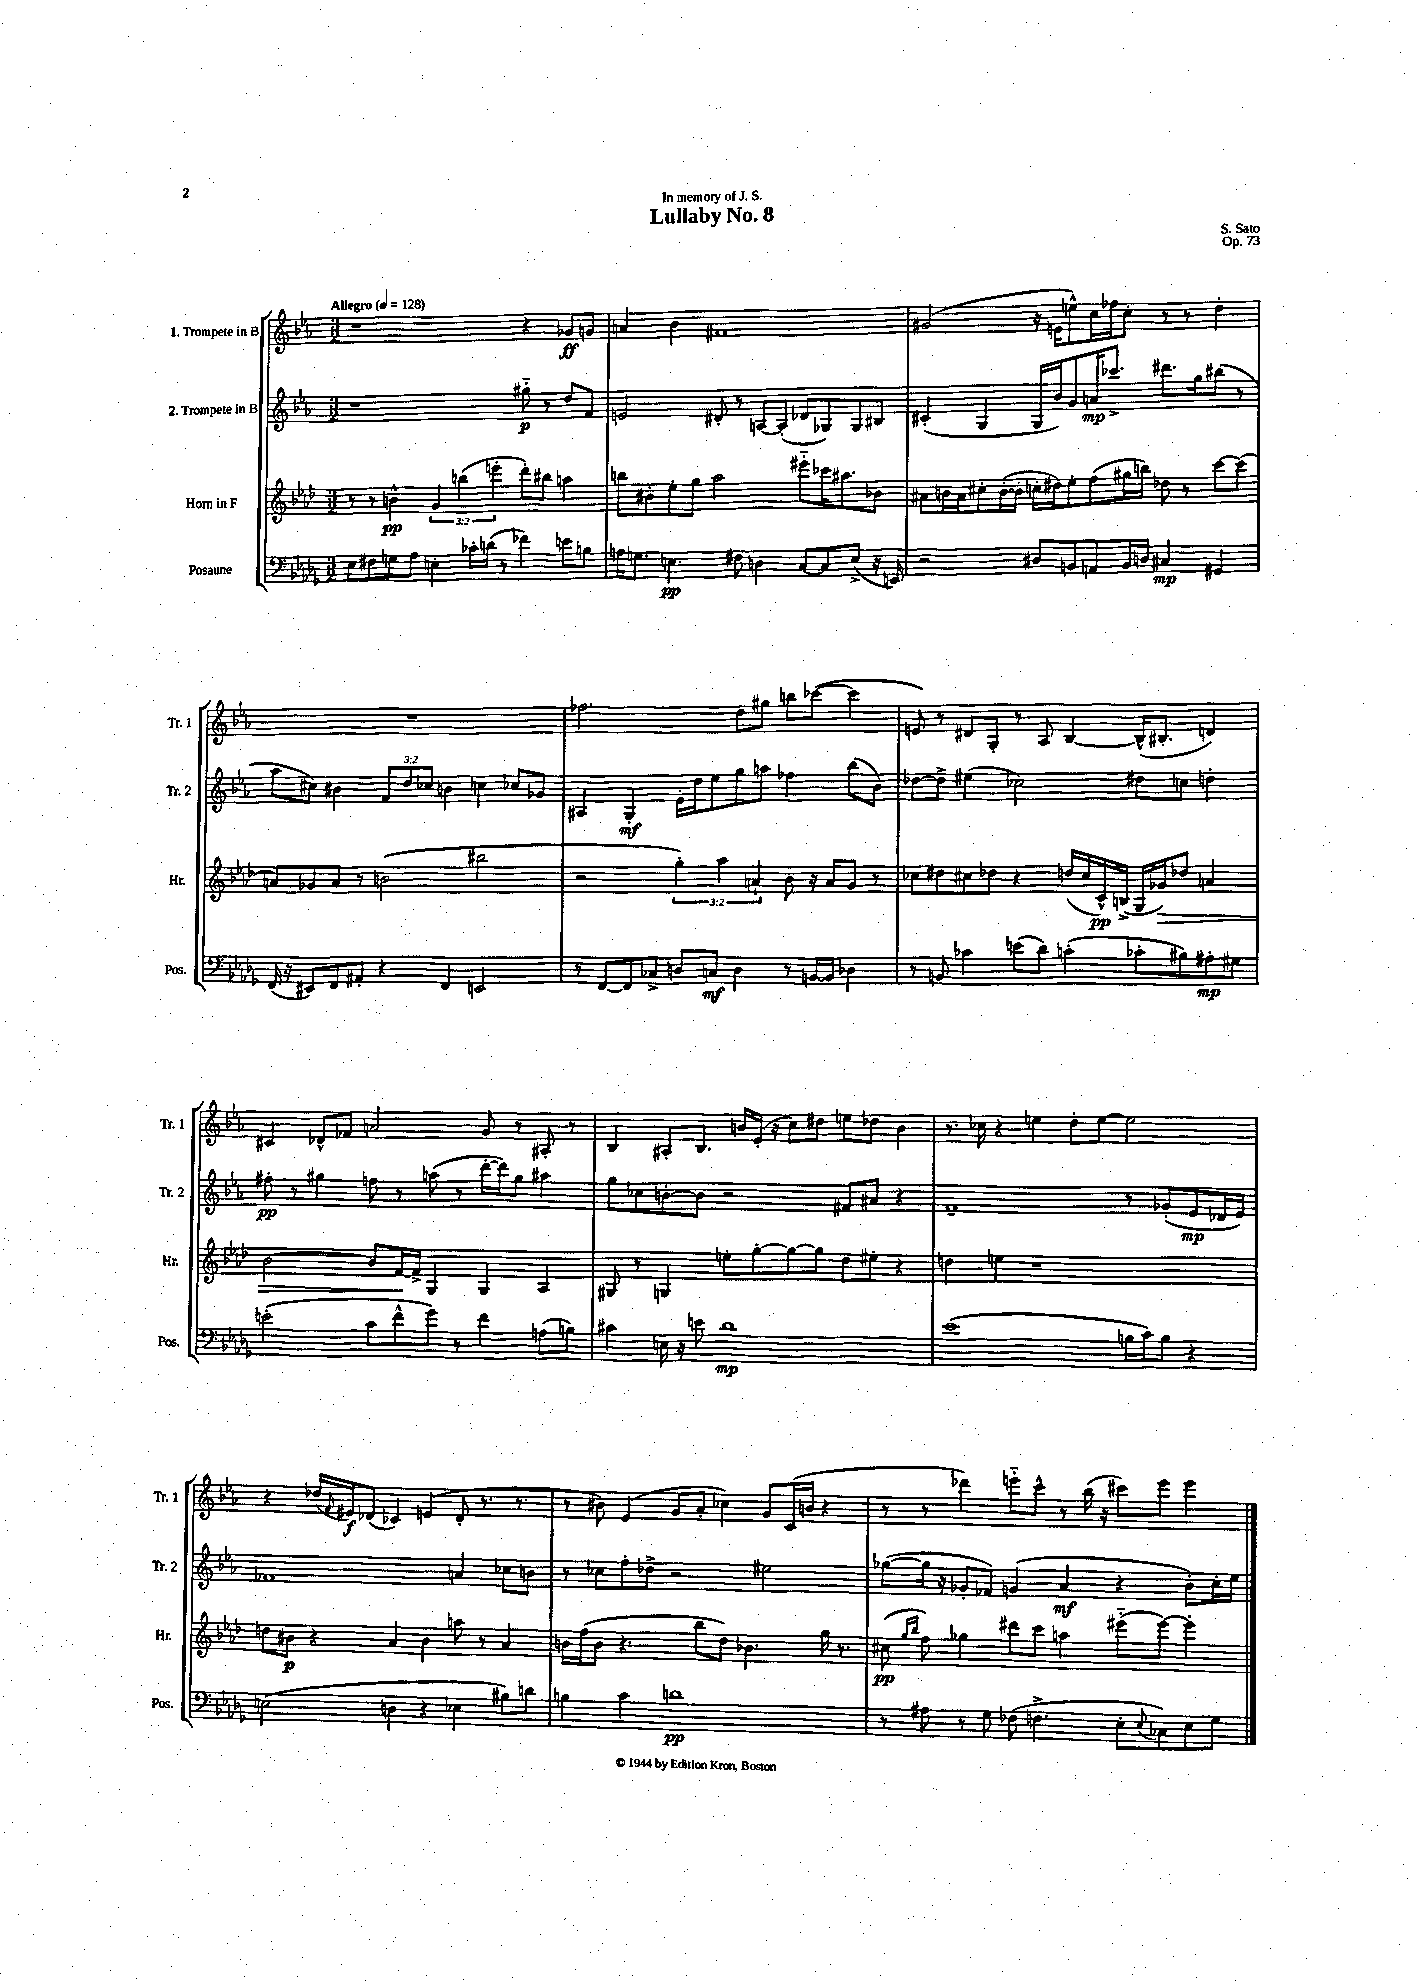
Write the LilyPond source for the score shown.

\header { title = "Lullaby No. 8" composer = "S. Sato" dedication = "In memory of J. S." opus = "Op. 73" }
<<
\new StaffGroup <<
\new Staff = "s0" \with { instrumentName = "1. Trompete in B" shortInstrumentName = "Tr. 1" } {
    \clef treble \key ees \major \numericTimeSignature \time 3/2 \tempo "Allegro" 4 = 128
    r1 r4 ges'8\ff g'8 |
    a'4 bes'4 fis'1 |
    gis'2( r16 e'16 e''8-^) c''16 fes''16 c''8-. r8 r8 d''4-. |
    R1. |
    fes''2. d''8 gis''8 b''8 ces'''8~( ces'''4 |
    e'8) r8 dis'8 g8-. r8 aes8 bes4~ bes16-^( bis8.-. d'4) |
    cis'4 des'8-^ fes'8 a'2 g'8 r8 ais8-. r8 |
    bes4 ais8-. bes8. b'16 ees'16-.( r16 c''8) dis''8 e''8 des''8 b'4 |
    r8. ces''16 r4 e''4 d''8-. e''8~ e''2 |
    r4 des''16( \grace { f'16 } eis'16\f) des'8( ces'4) e'4( des'8-. r8. r8. |
    r8 bis'8) ees'4( g'8 aes'8-. ces''4) g'8 c'16( b'16 r4 |
    r8 r8 des'''4) e'''8-_ c'''8-^ r8 bes''16( r16 cis'''8) e'''8 e'''4 \bar "|." |
}
\new Staff = "s1" \with { instrumentName = "2. Trompete in B" shortInstrumentName = "Tr. 2" } {
    \clef treble \key ees \major \numericTimeSignature \time 3/2 \override Staff.TupletNumber.text = #tuplet-number::calc-fraction-text
    r1 gis''8-_\p r8 d''8 f'8 |
    e'2 dis'8-. r8 a8~ a8-.( des'8 ges8) ges8 bis8 |
    cis'4-.( g4 g16 bes'16) g'8 a'16\mp ces'''8.-> dis'''8. g''16 bis''8( r8 |
    aes''8 cis''8) bis'4 \tuplet 3/2 { f'8 d''8 ces''8 } b'4 c''4 ces''8 ges'8 |
    ais4 g4-.\mf ees'16-. d''16 ees''8 g''8 a''8 fes''4 bes''8( bes'8) |
    des''8~ des''8-> eis''4( ces''2) dis''8 c''8 d''4-. |
    fis''8-.\pp r8 gis''4 f''8 r8 a''8( r8 d'''16~-. d'''16) gis''8 ais''4 |
    g''8 ces''8 b'8~-. b'8 r2 fis'8 ais'8 r4 |
    f'1-- r8 ges'8-.( ees'8\mp des'16 ees'16) |
    fes'1 a'4 ces''8 b'8 |
    r8 ces''8 f''8-. des''8-> r2 eis''2 |
    ges''8~( ges''16 r16 ges'8-. fes'8) g'4( aes'4\mf r4 bes'8-.) c''16-. ees''16 \bar "|." |
}
\new Staff = "s2" \with { instrumentName = "Horn in F" shortInstrumentName = "Hr." } {
    \clef treble \key aes \major \numericTimeSignature \time 3/2 \override Staff.TupletNumber.text = #tuplet-number::calc-fraction-text
    r8 r8 b'4-^\pp \tuplet 3/2 { g'4 b''4( e'''4-. } des'''8-.) bis''8 a''4 |
    b''8 bis'8-. ees''8-. g''8 aes''2 eis'''8-_ ces'''16 ais''8. bes'8 |
    ais'8 b'16 ais'16 cis''8-. b'16~-.( b'16-. c''16-. dis''16) ees''8-. f''8( gis''16 b''16) des''8 r8 c'''8~ c'''8( |
    a'8) ges'8 a'8 r8 b'2( bis''2 |
    r2 \tuplet 3/2 { g''4-.) aes''4 a'4-! } bes'8 r16 a'16 g'8 r8 |
    ces''8 dis''8 cis''8 des''8 r4 d''16( cis''16 c'16-^\pp) b16->( g16 ges'16\>) des''8 a'4 |
    bes'2~ bes'8 f'16~\! f'16-> g4 g4 aes4 |
    gis8 r8 g4 e''8-. g''8~-. g''8~ g''8 des''8 eis''8-. r4 |
    d''4 e''4 r1 |
    d''8 bis'8\p r4 aes'4 bis'4 a''8 r8 aes'4 |
    b'16 f''16( b'8 r4. bes''8 des''8) bes'4. g''16 r8. |
    cis''8\pp( \grace { g''16 bes''16 } f''8) ges''4 dis'''8 c'''8 a''4 eis'''8-_( eis'''8~) eis'''4-. \bar "|." |
}
\new Staff = "s3" \with { instrumentName = "Posaune" shortInstrumentName = "Pos." } {
    \clef bass \key des \major \numericTimeSignature \time 3/2
    ees8 fis8 g8 aes8 e4-. ces'16-. d'16( r8 fes'4) e'8 b8 |
    a16 g8. e4.\pp fis8 d4 c8~ c8 e8->( r16 e,16) |
    r2 dis8 b,8 a,8 b,16 d16 cis4\mp gis,4 |
    f,16( r16 eis,8) f,8 ais,8-. r4 f,4 e,2 |
    r8 f,8~ f,8 ces8-> d8 c8\mf d4 r8 b,16~ b,16 des4 |
    r8 b,8 ces'4 e'8( des'8) c'4-.( ces'8-. bis8) ais8-.\mp gis8 |
    e'2-.( c'8 f'8-^ ges'8) r8 f'4 a8( b8) |
    cis'4 e16 r16 e'8 des'1\mp |
    ees'1( b16 c'16) b8 r4 |
    e2( d4 r4 ees4 bis8) d'8 |
    b4 c'4 d'1\pp |
    r8 ais8 r8 ges8 fes8( f4.-> ees8-. \appoggiatura { ees8 } ces8) ees8 ges8 \bar "|." |
}
>>
>>
\layout { \context { \Score \remove "Bar_number_engraver" } }
